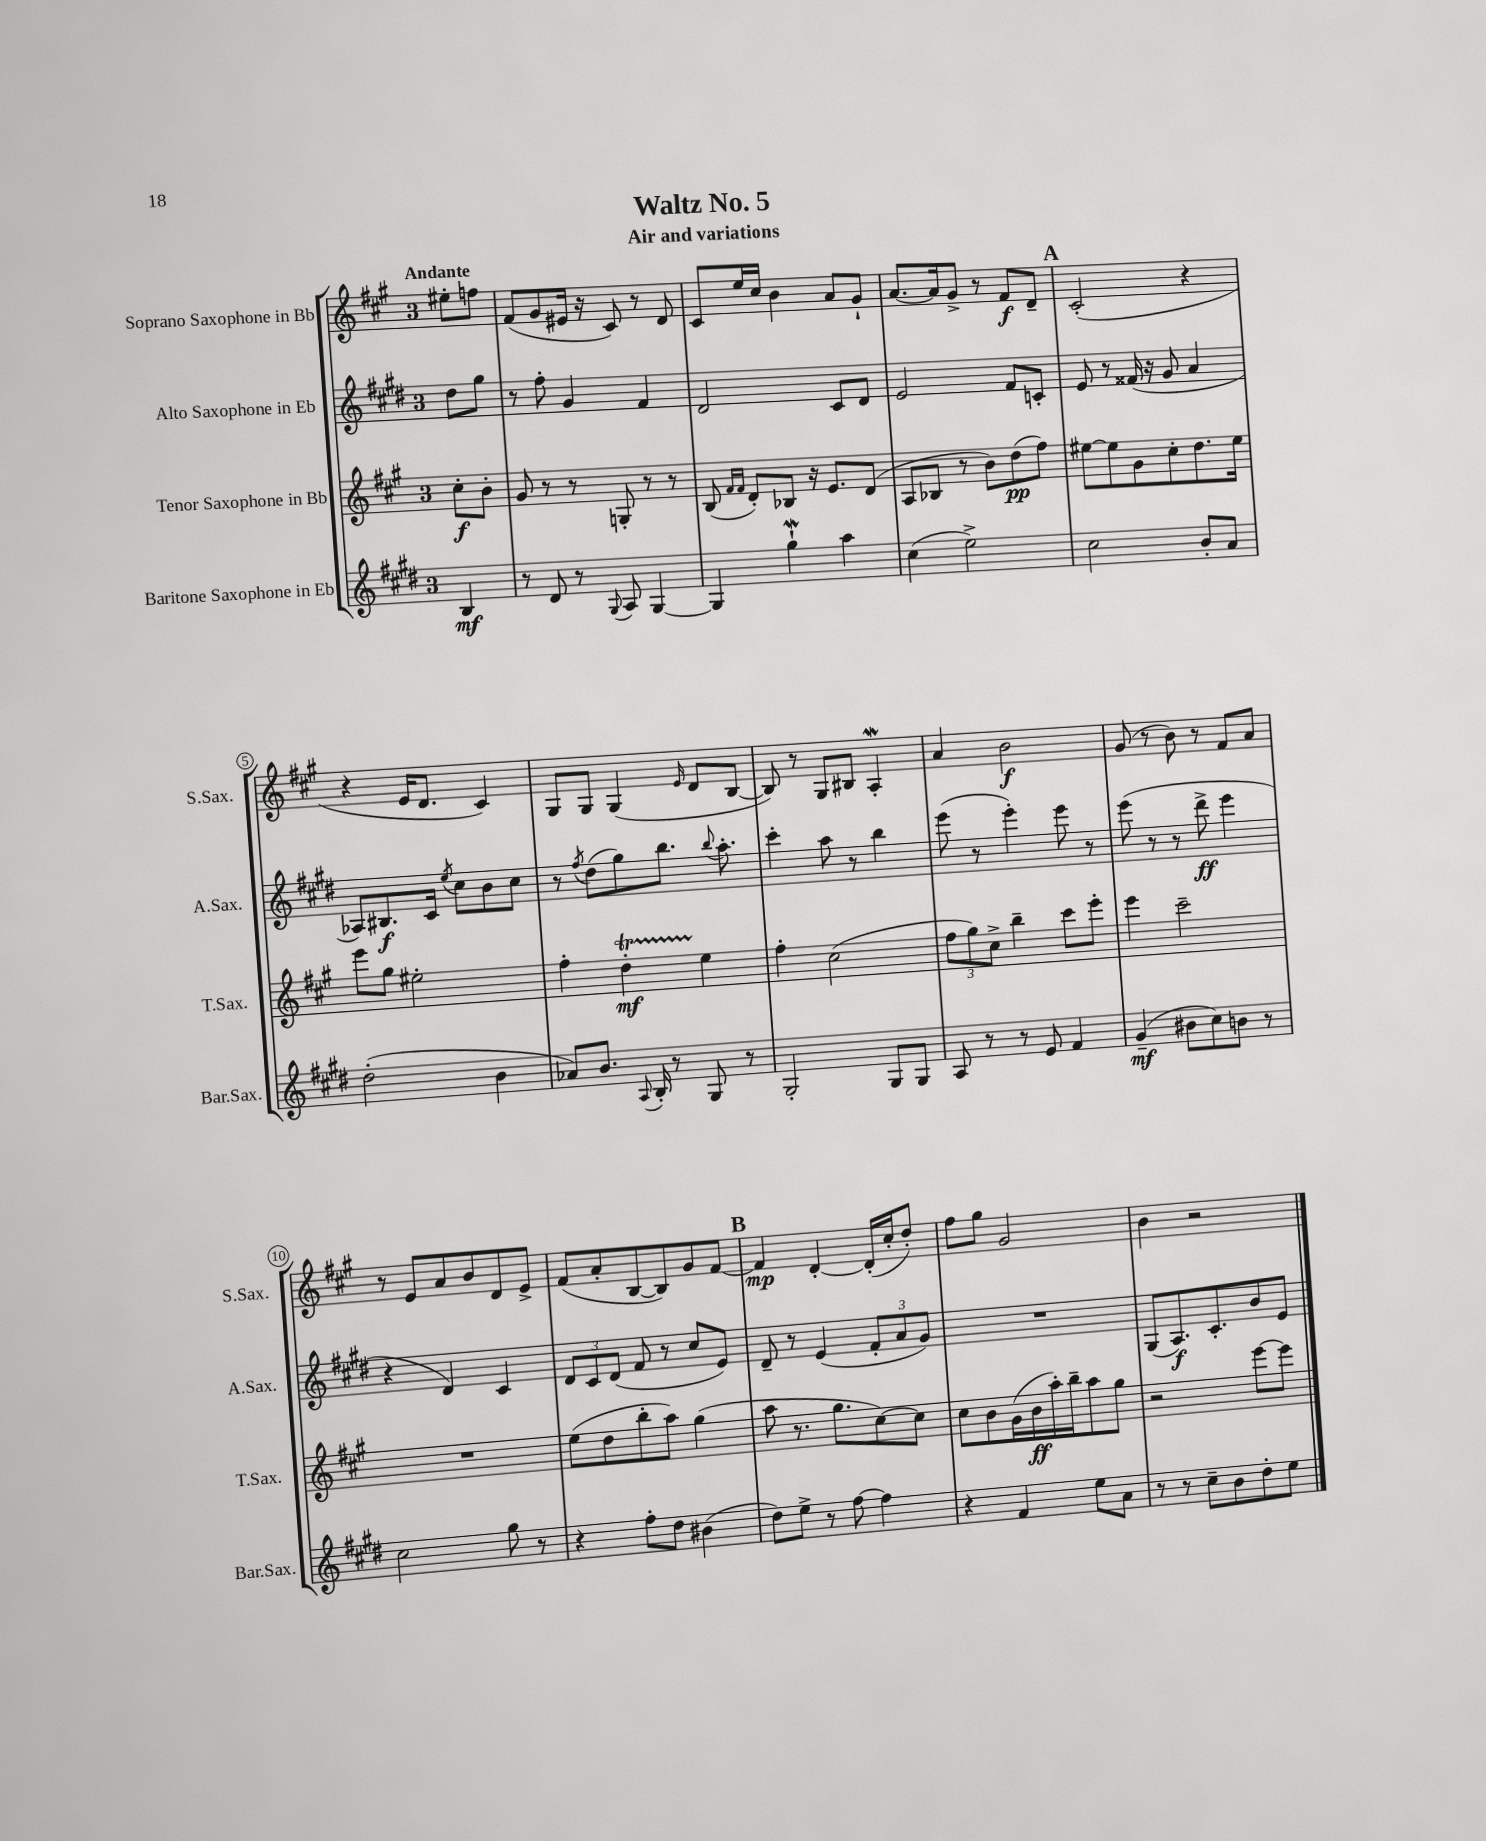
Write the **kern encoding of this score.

**kern	**kern	**kern	**kern
*staff4	*staff3	*staff2	*staff1
*clefG2	*clefG2	*clefG2	*clefG2
*k[f#c#g#d#]	*k[f#c#g#]	*k[f#c#g#d#]	*k[f#c#g#]
*M3/4	*M3/4	*M3/4	*M3/4
4B/	8cc#'\L	8dd#\L	8ee#'\L
.	8b'\J	8gg#\J	8ff\J
=	=	=	=
8r	8g#/	8r	(8f#/L
8d#/	8r	8ff#'\	8g#/
8r	8r	4g#/	16e#/Jk
.	.	.	16r
8qqG#/	.	.	.
8A/	8G'/	.	8c#/)
[4G#/	8r	4f#/	8r
.	8r	.	8d/
=	=	=	=
4G#/]	(8B/	2d#/	8c#/L
.	16qqf#/LL	.	.
.	16qqf#/JJ	.	.
.	8d'/L)	.	16ee/L
.	.	.	16cc#/JJ
4gg#`\	8B-/J	.	4b\
.	16r	.	.
.	8.e/L	.	.
4aa\	.	8c#/L	8a/L
.	(8d/J	8d#/J	8g#`/J
=	=	=	=
(4cc#\	8A/L	2e/	[8.a/L
.	8B-/J	.	.
.	.	.	16a/]k
2ee^\)	8r	.	8g#^/J
.	8b\L)	.	8r
.	(8dd\	8f#/L	8f#/L
.	8ff#\J)	8c'/J	8d~/J
=	=	=	=
2cc#\	[8ee#\L	8e/	(2c#'/
.	8ee#\]	8r	.
.	8g#\	(16f##/	.
.	.	16r	.
.	8cc#'\	8g#/	.
8b'/L	8.dd\	4a/	4r
8a/J	.	.	.
.	16ee#\Jk	.	.
=	=	=	=
(2dd#'\	8eee\L	8A-/L)	4r
.	8gg#\J	8.B#/	.
.	2ee#'\	.	16e/LK
.	.	16c#/Jk	8.d/J
.	.	8qee/	.
.	.	8cc#\L	.
4b\	.	8b\	4c#/)
.	.	8cc#\J	.
=	=	=	=
8a-/L)	4ff#'\	8r	8G#/L
.	.	8qff#/	.
8.b/J	.	(8dd#\L	8G#/J
.	4dd'\	8gg#\)	(4G#/
8qqA/	.	.	.
16B'/	.	.	.
8r	.	8.bb\J	.
.	.	.	16qqe/
8G#/	4ee\	.	8d/L
.	.	8qqbb/	.
.	.	8.aa'\	.
8r	.	.	[8B/J
=	=	=	=
2G#'/	4ff#'\	4ccc#'\	8B/])
.	.	.	8r
.	(2cc#\	8aa\	8G#/L
.	.	8r	8B#/J
8G#/L	.	4bb\	4A'/
8G#/J	.	.	.
=	=	=	=
8A/	12ff#\L	(8eee\	4a/
.	12gg#\)	.	.
8r	.	8r	.
.	12cc#^\J	.	.
8r	4bb~\	4eee'\)	2b\
8e/	.	.	.
4f#/	8ccc#\L	8eee\	.
.	8eee'\J	8r	.
=	=	=	=
(4g#~/	4eee\	(8eee\	(8g#/
.	.	8r	8r
8b#\L	2ccc#~\	8r	8b\)
8cc#\)	.	8ddd#^\	8r
8b\J	.	4eee\	8f#/L
8r	.	.	8a/J
=	=	=	=
2cc#\	2.r	4r	8r
.	.	.	8e/L
.	.	4d#/)	8a/
.	.	.	8b/
8gg#\	.	4c#/	8d/
8r	.	.	8e^/J
=	=	=	=
4r	(8ee\L	12d#/L	(8f#/L
.	.	12c#/	.
.	8dd\	.	8a'/
.	.	(12d#/J	.
8ff#'\L	8bb'\	8f#/	[8B/
8dd#\J	8aa\J)	8r	8B/])
(4b#\	(4gg#\	8cc#/L	8g#/
.	.	8e/J)	[8f#/J
=	=	=	=
8dd#\L)	8aa\	8d#~/	4f#/]
8ee^\J	8.r	8r	.
8r	.	(4e/	[4d'/
.	8.gg#\L	.	.
[8ff#\	.	.	.
4ff#\]	[8cc#\)	12f#'/L	(16d'/]LL
.	.	.	16cc#'/J
.	.	12a/	.
.	8cc#\]J	.	8dd'/J)
.	.	12g#/J)	.
=	=	=	=
4r	8cc#\L	2.r	8ff#\L
.	8b\	.	8gg#\J
4f#/	(16g#\L	.	2g#/
.	16b\	.	.
.	16aa'\)	.	.
.	16bb~\J	.	.
8ee\L	8aa\	.	.
8a\J	8gg#\J	.	.
=	=	=	=
8r	2r	(8G#/L	4b\
8r	.	8.A/)	.
8cc#~\L	.	.	2r
.	.	8.c#'/	.
8b\	.	.	.
8dd#'\	[8eee\L	8b/	.
8ee\J	8eee\]J	8e/J	.
==	==	==	==
*-	*-	*-	*-
